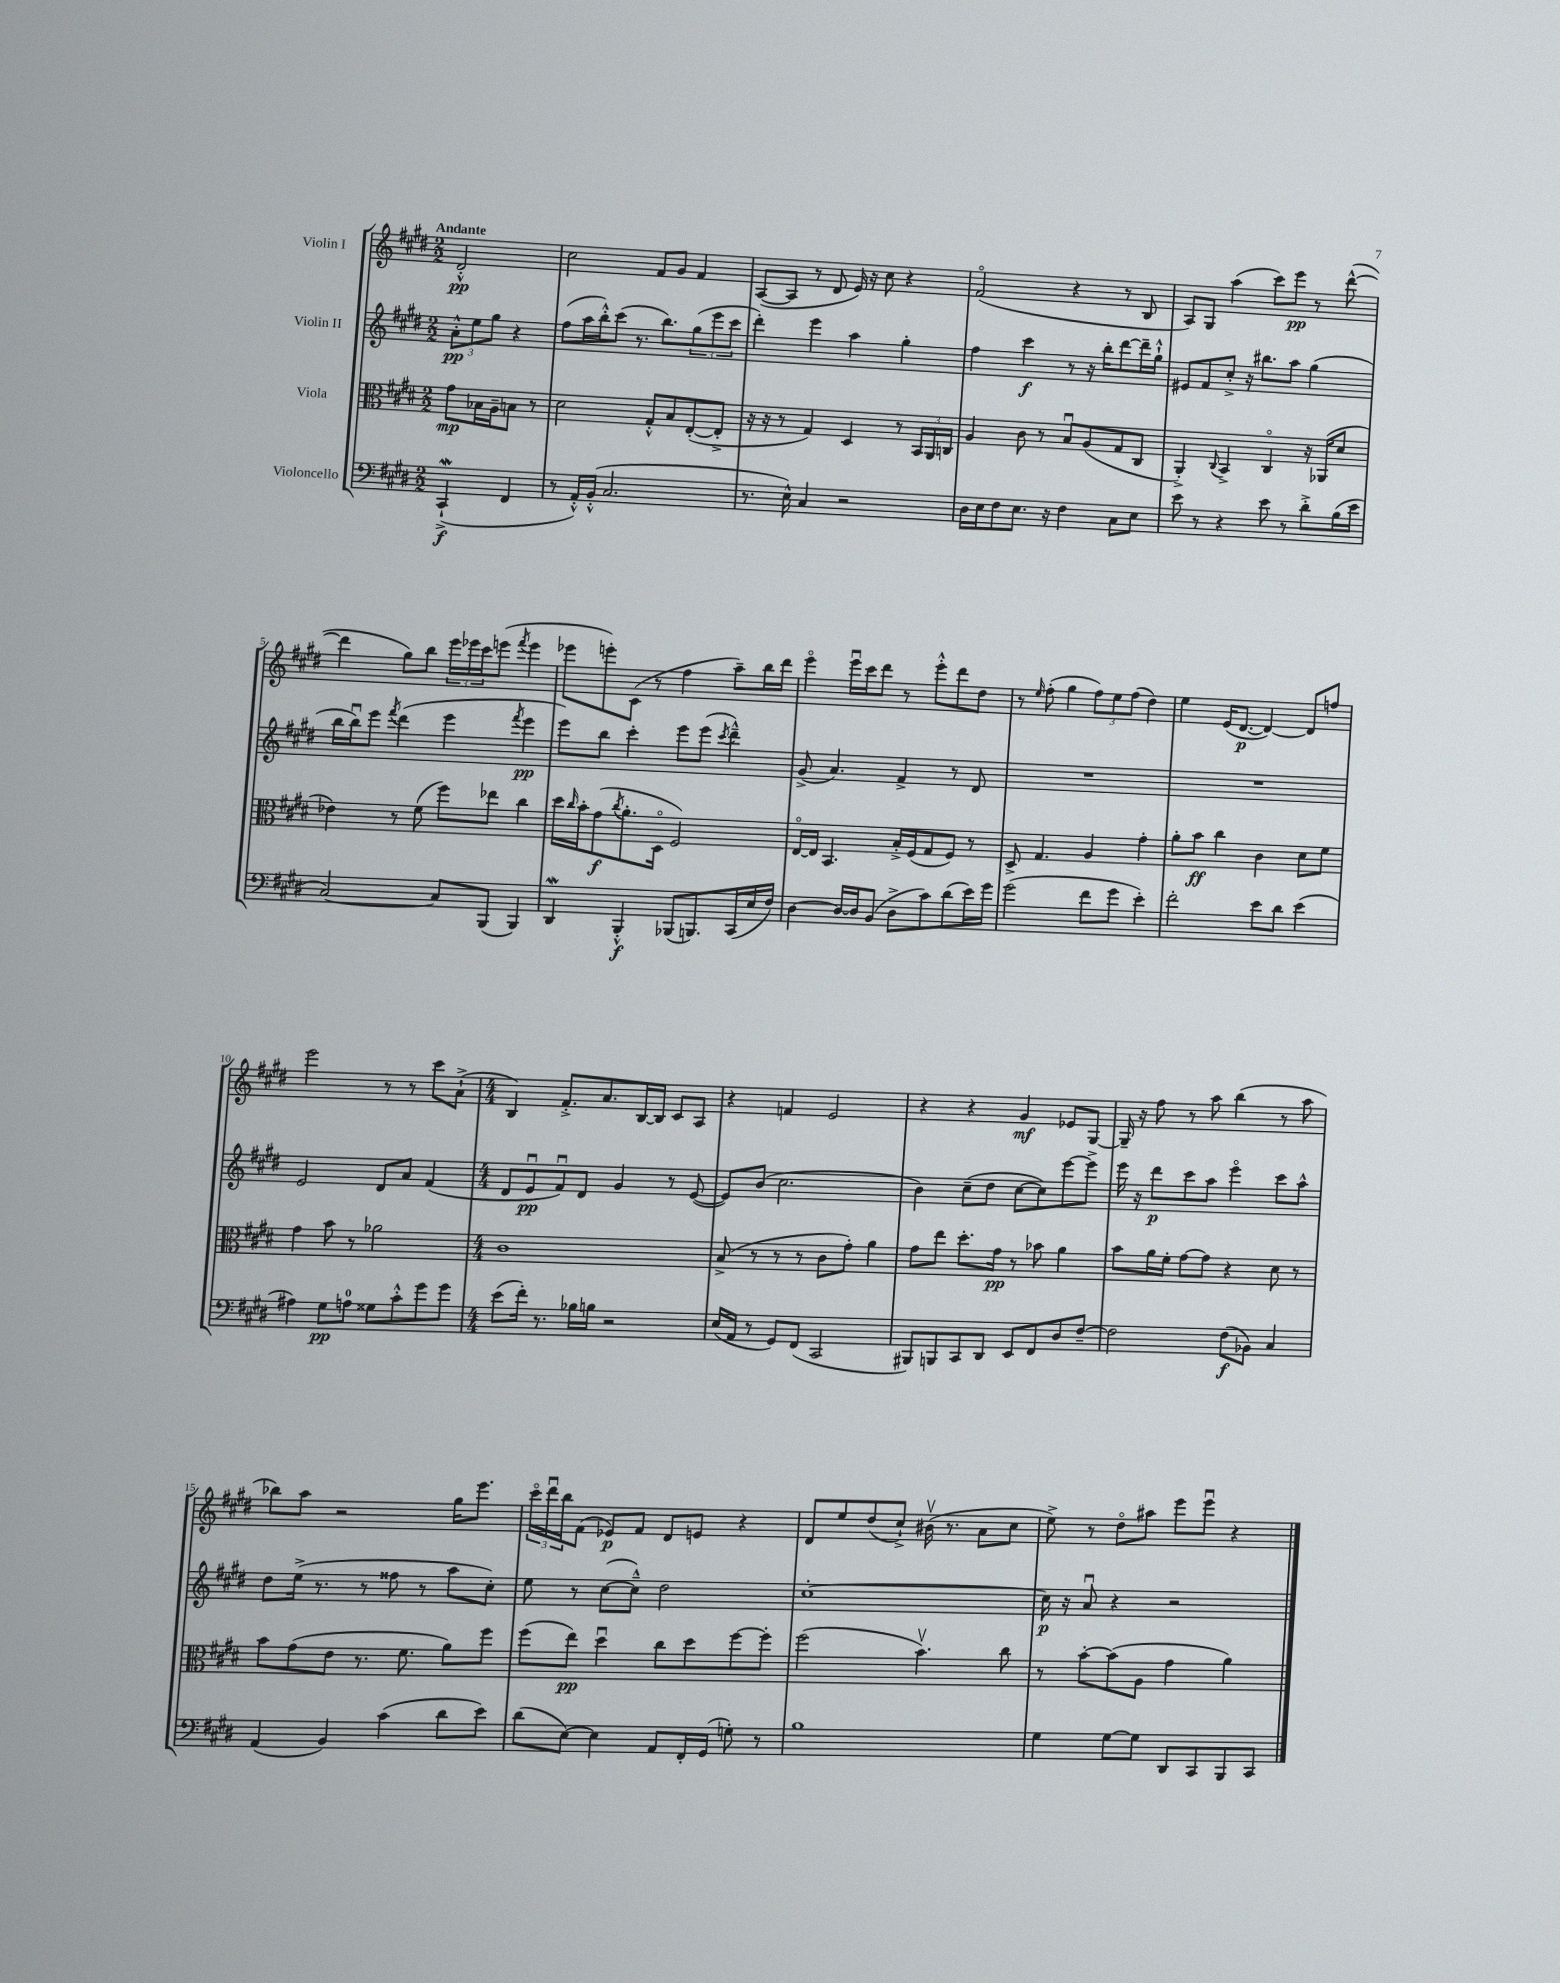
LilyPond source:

<<
\new StaffGroup <<
\new Staff = "s0" \with { instrumentName = "Violin I" } {
    \clef treble \key e \major \numericTimeSignature \time 2/2 \partial 2 \tempo "Andante"
    dis'2-.-^\pp |
    cis''2 fis'8 gis'8 fis'4 |
    a8~( a8 r8 dis'8 e'16) r16 cis''8 r4 |
    fis'2\flageolet( r4 r8 b8 |
    a8) gis8 a''4( cis'''8) e'''8\pp r8 dis'''8~-^( |
    dis'''4 gis''8) b''8 \tuplet 3/2 { e'''16 ees'''16 cis'''16 } e'''8( \acciaccatura { fis'''8 } e'''4 |
    ees'''8 e'''8-.) cis'8( r8 fis''4 a''8--) b''16 dis'''16 |
    e'''4\flageolet e'''16\downbow cis'''16 dis'''8 r8 e'''8-.-^ dis'''8 dis''8 |
    r8 \grace { e''16 } fis''8-.( gis''4 \tuplet 3/2 { fis''8) e''8 fis''8( } dis''4) |
    e''4 e'16( dis'8.~\p dis'4~) dis'8 f''8 |
    e'''2 r8 r8 cis'''8 a'8-!->( |
    \numericTimeSignature \time 4/4 b4) fis'8.-.-> a'8. b16~ b16 cis'8 a8 |
    r4 f'4 e'2 |
    r4 r4 gis'4\mf ees'8 gis8~ |
    gis16-- r16 fis''8 r8 a''8 b''4( r8 a''8 |
    bes''8) a''8 r2 gis''16 e'''8. |
    \tuplet 3/2 { cis'''16\flageolet dis'''16\downbow b''16 } fis'8( ees'8\p) fis'8 dis'8 e'8 r4 |
    dis'8 e''8 dis''8( cis''8-!->) bis'16\upbow( r8. a'8 cis''8 |
    e''8->) r8 dis''8\flageolet ais''8 e'''8 e'''8\downbow r4 \bar "|." |
}
\new Staff = "s1" \with { instrumentName = "Violin II" } {
    \clef treble \key e \major \numericTimeSignature \time 2/2 \partial 2
    \tuplet 3/2 { a'8-.-^\pp e''8 gis''8 } r4 |
    fis''8( a''16 b''16-.-^) cis'''8( r8. b''8.) \tuplet 3/2 { gis''8( e'''8 cis'''8 } |
    dis'''4-.) e'''4 a''4 gis''4-. |
    fis''4 cis'''4\f r8 r16 b''16-. dis'''8~ dis'''16-- gis''16-!-^ |
    eis'8 fis'8 cis''8-.-> r16 bis''8. a''8 gis''4( |
    b''16 b''16\downbow) e'''8 \acciaccatura { fis'''8 } dis'''4( e'''4 \acciaccatura { fis'''8 } e'''4\pp |
    e'''8) b''8 cis'''4-. e'''8 e'''8( \acciaccatura { cis'''8 } dis'''4---^) |
    gis'8->( a'4.) fis'4-> r8 dis'8 |
    R1 |
    R1 |
    e'2 dis'8 a'8 fis'4( |
    \numericTimeSignature \time 4/4 dis'8 e'8\downbow\pp fis'8\downbow) dis'8 gis'4 r8 e'8~( |
    e'8) b'8( cis''2. |
    b'4) cis''8--( dis''8 cis''8~ cis''8) e'''8~ e'''8-> |
    e'''16 r16 dis'''8\p cis'''8 a''8 e'''4\flageolet cis'''8 a''8-^ |
    dis''8 e''16->( r8. r8 fisis''8 r8 a''8 cis''8-.) |
    e''8 r8 cis''8~( cis''8---^) dis''2 |
    cis''1~-. |
    cis''16\p r16 a'8\downbow r4 r2 \bar "|." |
}
\new Staff = "s2" \with { instrumentName = "Viola" } {
    \clef alto \key e \major \numericTimeSignature \time 2/2 \partial 2
    gis'8\mp bes16 a16-- b8 r8 |
    dis'2 gis8-.-^ b8 e8~-.( e8-.-> |
    r16 r16 r8 gis4) dis4 r8 \tuplet 3/2 { b,16 a,16 c16 } |
    a4 cis'8 r8 b8\downbow a8( gis8 cis8 |
    a,4-.->) \appoggiatura { cis8 } b,4-> cis4\flageolet r16 aes,16( dis'8 |
    ees'4) r8 fis'8( fis''8) ees''8 cis''4 |
    dis''16 \grace { cis''16 } b'16-. gis'8\f( \acciaccatura { cis''8 } a'8.-. dis16\flageolet fis2) |
    e16~\flageolet e16 b,4. b16-.-> fis16( gis8 fis8) r8 |
    dis8-> gis4. a4 gis'4-. |
    a'8-. b'8\ff cis''4 cis'4 dis'8 fis'8 |
    gis'4 b'8 r8 aes'2 |
    \numericTimeSignature \time 4/4 cis'1 |
    b8->( r8 r8 r8 cis'8 gis'8-.) a'4 |
    gis'8 e''8 dis''8.-. gis'16\pp r8 bes'8 a'4 |
    b'8 a'16 fis'16-. gis'8~ gis'8 r4 dis'8 r8 |
    b'8 gis'8( e'8 r8. fis'8. a'8) fis''8 |
    fis''8( e''8\pp) dis''4\downbow cis''8 dis''8 fis''8~ fis''8-. |
    fis''2( b'4.\upbow) cis''8 |
    r8 b'8~-. b'8( a8 gis'4 a'4) \bar "|." |
}
\new Staff = "s3" \with { instrumentName = "Violoncello" } {
    \clef bass \key e \major \numericTimeSignature \time 2/2 \partial 2
    cis,4-!->\mordent\f( fis,4 |
    r8 a,16-.-^) b,16-.-^( cis2. |
    r8. e16-^) cis4 r2 |
    dis16 e16 fis8 e8. r16 fis4 cis8 e8 |
    e'8 r8 r4 e'8 r8 dis'8-.-> b16( e'16 |
    cis2~) cis8 b,,8( b,,4) |
    dis,4\mordent b,,4-.-^\f bes,,8( b,,8.) cis,16( e16 fis16) |
    dis4~ dis16~ dis16 b,8( dis8-> cis'8) dis'8( e'16) gis'16 |
    gis'2( fis'8 gis'8 e'4-.) |
    fis'2-. e'8 dis'8 e'4( |
    ais4) gis8\pp a8-0 gisis8 cis'8-.-^ gis'8 gis'8 |
    \numericTimeSignature \time 4/4 e'8( fis'16-.) r8. bes16 b16 r2 |
    e16( a,16 r8 gis,8) fis,8( cis,2 |
    bis,,8) b,,8 cis,8 dis,8 e,8 fis,8 dis8 fis8~-- |
    fis2 fis8\f( bes,8) cis4 |
    a,4( b,4) cis'4( dis'8 e'8) |
    dis'8( e8~) e4 a,8 fis,16-. gis,16( g8-.) r8 |
    b1 |
    gis4 gis8~ gis8 dis,8 cis,8 b,,8 cis,8 \bar "|." |
}
>>
>>
